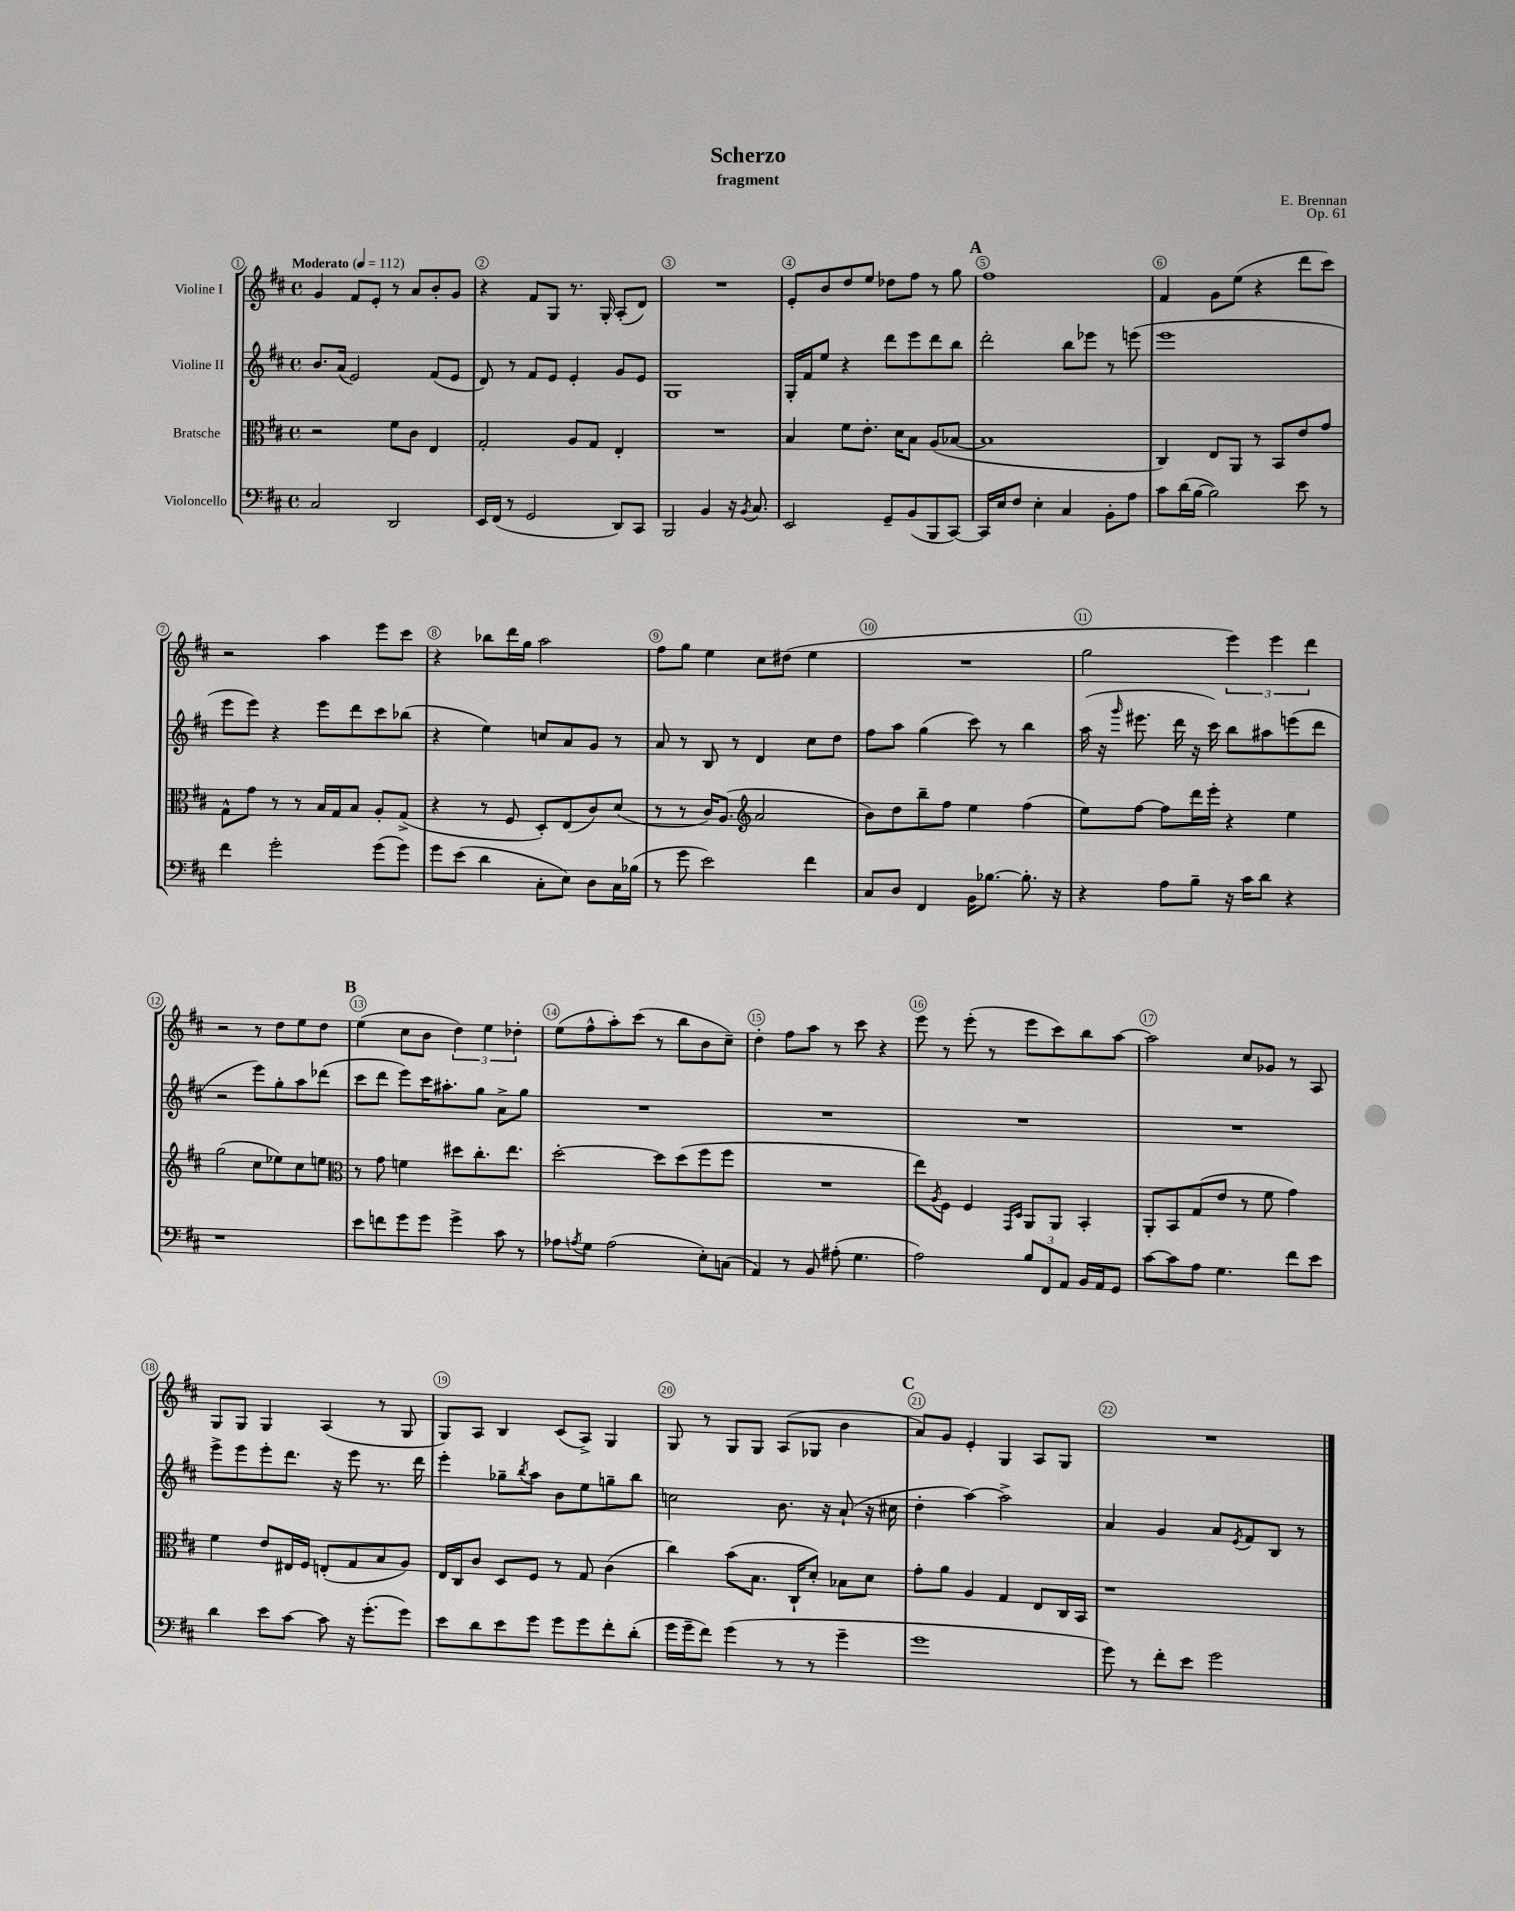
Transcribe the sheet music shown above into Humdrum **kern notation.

**kern	**kern	**kern	**kern
*staff4	*staff3	*staff2	*staff1
*clefF4	*clefC3	*clefG2	*clefG2
*k[f#c#]	*k[f#c#]	*k[f#c#]	*k[f#c#]
*M4/4	*M4/4	*M4/4	*M4/4
*met(c)	*met(c)	*met(c)	*met(c)
*MM112	*MM112	*MM112	*MM112
2C#/	2r	8.b/L	4g/
.	.	(16a/Jk	.
.	.	2e/)	8f#/L
.	.	.	8e'/J
2DD/	8f#\L	.	8r
.	8c#\J	.	8a/L
.	4E/	(8f#/L	8b'/
.	.	8e/J	8g/J
=	=	=	=
16EE/LL	2G'/	8d/)	4r
(16FF#/JJ	.	.	.
8r	.	8r	.
2GG/	.	8f#/L	8f#/L
.	.	8e/J	8G/J
.	8A/L	4e'/	8.r
.	8G/J	.	.
.	.	.	16G'/
8DD/L)	4E'/	8g/L	(8A'/L
8CC#/J	.	8e/J	8d/J)
=	=	=	=
2BBB/	1r	1G	1r
4BB/	.	.	.
16r	.	.	.
8qBB/	.	.	.
8.C#/	.	.	.
=	=	=	=
2EE/	4B/	16G'/LL	8e'/L
.	.	16f#/J	.
.	.	8ee/J	8b/
.	8f#\L	4r	8dd/
.	8.e'\J	.	8ee/J
8GG~/L	.	8ddd\L	8dd-\L
.	16d\LK	.	.
(8BB/	8B\J	8eee\	8ff#\J
8BBB/	(8A/L	8ddd\	8r
[8CC#/J)	[8B-/J	8bb\J	8gg\
=	=	=	=
16CC#/]LL	1B-]	2ddd'\	1ff#
16E/J	.	.	.
8F#/J	.	.	.
4E'\	.	.	.
4C#/	.	8bb\L	.
.	.	8eee-\J	.
8BB'\L	.	8r	.
8A\J	.	(8eee\	.
=	=	=	=
8c#\L	4C#/)	1eee	4f#/
(16d\L	.	.	.
[16B\JJ	.	.	.
2B\])	8E/L	.	8g\L
.	8AA/J	.	(8ee\J
.	8r	.	4r
.	8BB/L	.	.
8e\	8e/	.	8ddd\L
8r	8g/J	.	8ccc#\J)
=	=	=	=
4f#\	8G^^\L	8eee\L	2r
.	8g\J	8eee\J)	.
2g'\	8r	4r	.
.	8r	.	.
.	16B/LL	8eee\L	4aa\
.	16G/J	.	.
.	8B/J	8ddd\	.
(8g\L	8A'/L	8ccc#\	8eee\L
8g\J)	(8G^/J	(8bb-\J	8ccc#\J
=	=	=	=
8g\L	4r	4r	4r
(8e\J	.	.	.
4d\	8r	4ee\)	8bb-\L
.	8F#/	.	16ddd\L
.	.	.	16gg\JJ
8C#'\L	8D'/L)	8cc/L	2aa\
8E\J)	(8E/	8a/	.
8D\L	8c#/)	8g/J	.
16C#\L	(8d/J	8r	.
(16B-\JJ	.	.	.
=	=	=	=
8r	8r	8a/	8ff#\L
8g\	8r	8r	8gg\J
2e\)	16c#/LK)	8B/	4ee\
.	(8.A/J	.	.
.	.	8r	.
*	*clefG2	*	*
.	2a/	4d/	8cc#\L
.	.	.	(8dd#\J
4f#\	.	8cc#\L	4ee\
.	.	8dd\J	.
=	=	=	=
8C#/L	8b\L)	8ff#\L	1r
8D/J	8dd\	8aa\J	.
4FF#/	8bb~\	(4gg\	.
.	8ff#\J	.	.
16BB\LK	4ee\	8ccc#\)	.
[8.B-\J	.	.	.
.	.	8r	.
8.B-'\]	(4ff#\	4bb\	.
16r	.	.	.
=	=	=	=
4r	8ee\L)	(16aa\	2gg\
.	.	16r	.
.	.	16qqggg/	.
.	[8ff#\J	8.eee#\	.
8A\L	8ff#\]L	.	.
.	.	16ddd\	.
8B~\J	16ddd\L	16r	.
.	16eee'\JJ	16ccc#\)	.
16r	4r	8bb\L	6eee\)
16c#\LK	.	.	.
8d\J	.	8aa#\	.
.	.	.	6eee\
4r	4ee\	(8eee\	.
.	.	.	6ddd\
.	.	8ddd\J	.
=	=	=	=
1r	(2gg\	2r	2r
.	8cc#\L	8eee\L)	8r
.	8ee-\)	8gg'\	8dd\L
.	8cc#\	8aa\	8ee\
.	8ee\J	(8ddd-\J	8dd\J
=	=	=	=
*	*clefC3	*	*
8e\L	8r	8ccc#\L	(4ee\
8f\	8g\	8ddd\J	.
8g\	4f\	8eee\L)	8cc#\L
8g\J	.	16ccc#\K	8b\J
.	.	8.aa#'\	.
4g^\	8dd#\L	.	6dd\)
.	8.cc#'\	8gg\J	.
.	.	.	6ee\
8c#\	.	8a^\L	.
.	8.ee\J	.	.
.	.	.	6dd-'\
8r	.	8gg\J	.
=	=	=	=
8A-\L	[2dd'\	1r	(8ee\L
8qA/	.	.	.
8G\J	.	.	8ff#^^\
(2A\	.	.	8aa'\)
.	.	.	(8ccc#\J
.	8dd\]L	.	8r
.	(8dd\	.	8bb\L
8E'\L)	8ff#\	.	8b\
(8C\J	8ff#\J	.	8cc#~\J)
=	=	=	=
4AA/)	1r	1r	4dd'\
8r	.	.	8ff#\L
8BB/	.	.	8aa\J
(8A#'\	.	.	8r
4.G\	.	.	8ccc#\
.	.	.	4r
=	=	=	=
2A\)	8ee\L)	1r	8eee\
.	8qA/	.	.
.	8F#\J	.	8r
.	4F#/	.	(8eee'\
.	.	.	8r
.	16qqGG/LL	.	.
.	16qqD/JJ	.	.
12B/L	8AA/L	.	8eee\L
12FF#/	.	.	.
.	8AA/J	.	8ccc#\)
12AA/J	.	.	.
16BB/LL	4BB'/	.	8bb\
16AA/J	.	.	.
8GG/J	.	.	[8aa\J
=	=	=	=
[8c#\L	8AA'/L	1r	2aa\]
8c#\]	8BB/	.	.
8A\J	(8G/	.	.
4.G\	8e/J	.	.
.	8r	.	8cc#/L
.	8f#\	.	8g-/J
8f#\L	4g\)	.	8r
8e\J	.	.	8A/
=	=	=	=
4d\	4f#\	8eee^\L	8G/L
.	.	8eee\	8G/J
8e\L	8e/L	8eee'\	4G/
[8c#\J	16E#/L	8.ddd\J	.
.	16F#/JJ	.	.
8c#\]	(8E'/L	.	(4A/
.	.	16r	.
16r	8G/	8eee\	.
(8.g'\L	.	.	.
.	8B/	8.r	8r
8g\J)	8A/J)	.	8G/
.	.	16ddd\	.
=	=	=	=
8e\L	16E/LL	4eee'\	8G/L)
.	16C#/J	.	.
8d\	8c#/J	.	8A/J
8e\	8D/L	8gg-~\L	4B/
.	.	8qbb/	.
8g\J	8F#/J	8aa\J	.
8g\L	8r	8b\L	(8c#/L
8g\	8G/	8ee\	8A^/J)
8f#'\	(4c#\	8gg~\	4G/
(8d'\J	.	8bb\J	.
=	=	=	=
16g\LL	4cc#\)	2cc\	8G/
16g~\J	.	.	.
8f#\J)	.	.	8r
(4g\	(8b\L	.	8G/L
.	8.B\J	.	8G/J
8r	.	8.b\	(8A/L
.	16C#`/LK	.	.
8r	8d'/J)	.	8G-/J
.	.	16r	.
4g~\	8B-\L	(8a`/	4b\
.	8d\J	16r	.
.	.	16cc#\	.
=	=	=	=
1g	8g'\L	4dd'\	8a/L)
.	8a\J	.	8g/J
.	4A/	[4aa\)	4e'/
.	4G/	2aa^\]	4G/
.	8E/L	.	8A/L
.	16C#/L	.	8G/J
.	16BB/JJ	.	.
=	=	=	=
8g\)	1r	4a/	1r
8r	.	.	.
8f#'\L	.	4g/	.
8e\J	.	.	.
2g\	.	8a/L	.
.	.	8qe/	.
.	.	8f#/	.
.	.	8B/J	.
.	.	8r	.
==	==	==	==
*-	*-	*-	*-
